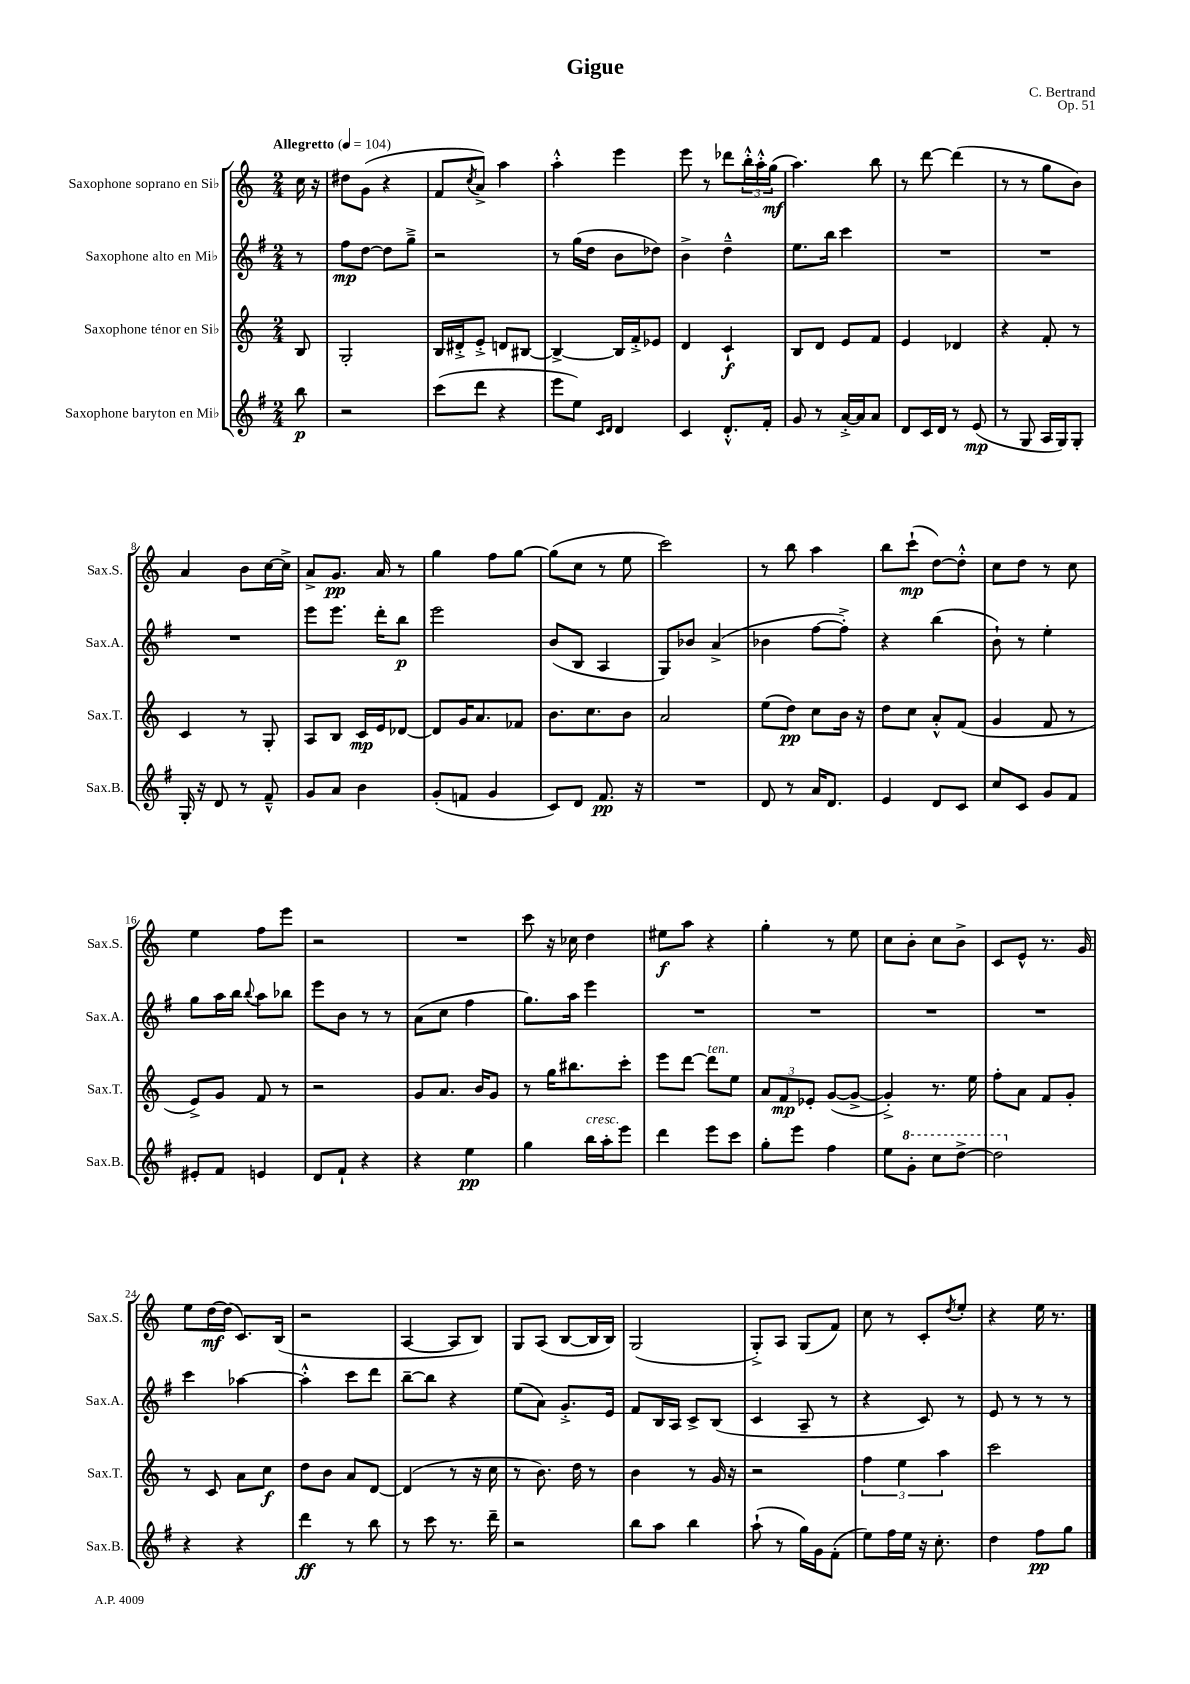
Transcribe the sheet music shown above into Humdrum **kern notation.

**kern	**dynam	**kern	**dynam	**kern	**dynam	**kern	**dynam
*part4	*part4	*part3	*part3	*part2	*part2	*part1	*part1
*staff4	*staff4	*staff3	*staff3	*staff2	*staff2	*staff1	*staff1
*I"Saxophone baryton en Mi♭	*	*I"Saxophone ténor en Si♭	*	*I"Saxophone alto en Mi♭	*	*I"Saxophone soprano en Si♭	*
*I'Sax.B.	*	*I'Sax.T.	*	*I'Sax.A.	*	*I'Sax.S.	*
*clefG2	*	*clefG2	*	*clefG2	*	*clefG2	*
*k[f#]	*	*k[]	*	*k[f#]	*	*k[]	*
*M2/4	*	*M2/4	*	*M2/4	*	*M2/4	*
*MM104	*	*MM104	*	*MM104	*	*MM104	*
=	=	=	=	=	=	=	=
!	!	!	!	!	!	!LO:TX:a:B:t=Allegretto	!
8bb\	p	8B/	.	8r	.	16cc\	.
.	.	.	.	.	.	16r	.
=1	=1	=1	=1	=1	=1	=1	=1
2r	.	2G'/	.	8ff#\L	mp	8dd#X\L	.
.	.	.	.	[8dd\J	.	(8g\J	.
.	.	.	.	8dd\L]	.	4r	.
.	.	.	.	8gg~^\J	.	.	.
=2	=2	=2	=2	=2	=2	=2	=2
(8ccc\L	.	16B/LL	.	2r	.	8f/L	.
.	.	16d#X'^/J	.	.	.	.	.
.	.	.	.	.	.	8qcc/	.
8ddd\J	.	8e'^/J	.	.	.	8a^/J)	.
4r	.	8dn/L	.	.	.	4aa\	.
.	.	[8B#X/J	.	.	.	.	.
=3	=3	=3	=3	=3	=3	=3	=3
8eee\L	.	4B#^/_	.	8r	.	4aa'^^\	.
8ee\J)	.	.	.	(16gg\LL	.	.	.
.	.	.	.	16dd\JJ	.	.	.
16qqc/LL	.	.	.	.	.	.	.
16qqd/JJ	.	.	.	.	.	.	.
4d/	.	16B#/LL]	.	8b\L	.	4eee\	.
.	.	16f'^/J	.	.	.	.	.
.	.	8e-X/J	.	8dd-X\J)	.	.	.
=4	=4	=4	=4	=4	=4	=4	=4
4c/	.	4d/	.	4b^\	.	8eee\	.
.	.	.	.	.	.	8r	.
8.d'^^/L	.	4c`/	f	4dd~^^\	.	8ddd-X\L	.
.	.	.	.	.	.	24bb'^^\L	.
.	.	.	.	.	.	24aa'^^\	.
16f#'/Jk	.	.	.	.	.	.	.
.	.	.	.	.	.	(24gg\JJ	mf
=5	=5	=5	=5	=5	=5	=5	=5
8g/	.	8B/L	.	8.ee\L	.	4.aa\)	.
8r	.	8d/J	.	.	.	.	.
.	.	.	.	16bb\Jk	.	.	.
[16a'^/LL	.	8e/L	.	4ccc\	.	.	.
16a/J]	.	.	.	.	.	.	.
8a/J	.	8f/J	.	.	.	8bb\	.
=6	=6	=6	=6	=6	=6	=6	=6
8d/L	.	4e/	.	2r	.	8r	.
16c/L	.	.	.	.	.	[8ddd\	.
16d/JJ	.	.	.	.	.	.	.
8r	.	4d-X/	.	.	.	(4ddd\]	.
(8e/	mp	.	.	.	.	.	.
=7	=7	=7	=7	=7	=7	=7	=7
8r	.	4r	.	2r	.	8r	.
8G/	.	.	.	.	.	8r	.
16A/LL	.	8f'/	.	.	.	8gg\L	.
16G/J)	.	.	.	.	.	.	.
8G'/J	.	8r	.	.	.	8b\J)	.
!!LO:LB:g=z
=8	=8	=8	=8	=8	=8	=8	=8
16G'/	.	4c/	.	2r	.	4a/	.
16r	.	.	.	.	.	.	.
8d/	.	.	.	.	.	.	.
8r	.	8r	.	.	.	8b\L	.
8f#~^^/	.	8G'/	.	.	.	[16cc\L	.
.	.	.	.	.	.	16cc^\JJ]	.
=9	=9	=9	=9	=9	=9	=9	=9
8g/L	.	8A/L	.	8eee\L	.	8a^/L	.
8a/J	.	8B/J	.	8.eee\J	.	8.g/J	pp
4b\	.	16c/LL	mp	.	.	.	.
.	.	16e/J	.	16ddd'\KL	.	16a/	.
.	.	[8d-X/J	.	8bb\J	p	8r	.
=10	=10	=10	=10	=10	=10	=10	=10
(8g'/L	.	8d-/L]	.	2eee\	.	4gg\	.
8fn/J	.	16g/K	.	.	.	.	.
.	.	8.a/	.	.	.	.	.
4g/	.	.	.	.	.	8ff\L	.
.	.	8f-X/J	.	.	.	[8gg\J	.
=11	=11	=11	=11	=11	=11	=11	=11
8c/L)	.	8.b\L	.	(8b/L	.	(8gg\L]	.
8d/J	.	.	.	8B/J	.	8cc\J	.
.	.	8.cc\	.	.	.	.	.
8.f#/	pp	.	.	4A/	.	8r	.
.	.	8b\J	.	.	.	8ee\	.
16r	.	.	.	.	.	.	.
=12	=12	=12	=12	=12	=12	=12	=12
2r	.	2a/	.	8G/L)	.	2ccc\)	.
.	.	.	.	8b-X/J	.	.	.
.	.	.	.	(4a^/	.	.	.
=13	=13	=13	=13	=13	=13	=13	=13
8d/	.	(8ee\L	.	4b-X\	.	8r	.
8r	.	8dd\J)	pp	.	.	8bb\	.
16a/KL	.	8cc\L	.	[8ff#\L	.	4aa\	.
8.d/J	.	.	.	.	.	.	.
.	.	16b\Jk	.	8ff#'^\J])	.	.	.
.	.	16r	.	.	.	.	.
=14	=14	=14	=14	=14	=14	=14	=14
4e/	.	8dd\L	.	4r	.	8bb\L	.
.	.	8cc\J	.	.	.	(8ccc`\J	mp
8d/L	.	8a'^^/L	.	(4bb\	.	[8dd\L)	.
8c/J	.	(8f/J	.	.	.	8dd'^^\J]	.
=15	=15	=15	=15	=15	=15	=15	=15
8cc/L	.	4g/	.	8b`\)	.	8cc\L	.
8c/J	.	.	.	8r	.	8dd\J	.
8g/L	.	8f/	.	4ee'\	.	8r	.
8f#/J	.	8r	.	.	.	8cc\	.
!!LO:LB:g=z
=16	=16	=16	=16	=16	=16	=16	=16
8e#X'/L	.	8e^/L)	.	8gg\L	.	4ee\	.
8f#/J	.	8g/J	.	16aa\L	.	.	.
.	.	.	.	16bb\JJ	.	.	.
.	.	.	.	8qqbb/	.	.	.
4en/	.	8f/	.	8aa\L	.	8ff\L	.
.	.	8r	.	8bb-X\J	.	8eee\J	.
=17	=17	=17	=17	=17	=17	=17	=17
8d/L	.	2r	.	8eee\L	.	2r	.
8f#`/J	.	.	.	8b\J	.	.	.
4r	.	.	.	8r	.	.	.
.	.	.	.	8r	.	.	.
=18	=18	=18	=18	=18	=18	=18	=18
4r	.	8g/L	.	(8a\L	.	2r	.
.	.	8.a/J	.	8cc\J	.	.	.
4ee\	pp	.	.	4ff#\	.	.	.
.	.	16b/KL	.	.	.	.	.
.	.	8g/J	.	.	.	.	.
=19	=19	=19	=19	=19	=19	=19	=19
4gg\	.	8r	.	8.gg\L)	.	8ccc\	.
.	.	16gg\KL	.	.	.	16r	.
.	.	8.bb#X\	.	16aa\Jk	.	16cc-X\	.
!LO:TX:a:i:t=cresc.	!	!	!	!	!	!	!
16bb\LL	.	.	.	4eee\	.	4dd\	.
16aa'\J	.	.	.	.	.	.	.
8eee\J	.	8ccc'\J	.	.	.	.	.
=20	=20	=20	=20	=20	=20	=20	=20
4ddd\	.	8eee\L	.	2r	.	8ee#X\L	f
.	.	[8ddd\J	.	.	.	8aa\J	.
!	!	!LO:TX:a:i:t=ten.	!	!	!	!	!
8eee\L	.	8ddd\L]	.	.	.	4r	.
8ccc\J	.	8ee\J	.	.	.	.	.
=21	=21	=21	=21	=21	=21	=21	=21
8gg'\L	.	12a/L	.	2r	.	4gg'\	.
.	.	12f/	mp	.	.	.	.
8eee\J	.	.	.	.	.	.	.
.	.	12e-X'/J	.	.	.	.	.
4ff#\	.	([8g/L	.	.	.	8r	.
.	.	8g^/J_	.	.	.	8ee\	.
=22	=22	=22	=22	=22	=22	=22	=22
8ee\L	.	4g'^/])	.	2r	.	8cc\L	.
*8va	*	*	*	*	*	*	*
8gg'\J	.	.	.	.	.	8b'\J	.
8ccc\L	.	8.r	.	.	.	8cc\L	.
[8ddd^\J	.	.	.	.	.	8b^\J	.
.	.	16ee\	.	.	.	.	.
=23	=23	=23	=23	=23	=23	=23	=23
2ddd\]	.	8ff'\L	.	2r	.	8c/L	.
.	.	8a\J	.	.	.	8e^^/J	.
.	.	8f/L	.	.	.	8.r	.
.	.	8g'/J	.	.	.	.	.
.	.	.	.	.	.	16g/	.
!!LO:LB:g=z
=24	=24	=24	=24	=24	=24	=24	=24
*X8va	*	*	*	*	*	*	*
4r	.	8r	.	4ccc\	.	8ee\L	.
.	.	8c/	.	.	.	[16dd\L	mf
.	.	.	.	.	.	(16dd\JJ]	.
4r	.	8a\L	.	[4aa-X\	.	8.c/L)	.
.	.	8cc\J	f	.	.	.	.
.	.	.	.	.	.	(16B/Jk	.
=25	=25	=25	=25	=25	=25	=25	=25
4ddd\	ff	8dd\L	.	4aa-'^^\]	.	2r	.
.	.	8b\J	.	.	.	.	.
8r	.	8a/L	.	8ccc\L	.	.	.
8bb\	.	[8d/J	.	8ddd\J	.	.	.
=26	=26	=26	=26	=26	=26	=26	=26
8r	.	(4d/]	.	[8bb~\L	.	[4A/	.
8ccc\	.	.	.	8bb\J]	.	.	.
8.r	.	8r	.	4r	.	8A/L]	.
.	.	16r	.	.	.	8B/J)	.
16ddd~\	.	16cc\	.	.	.	.	.
=27	=27	=27	=27	=27	=27	=27	=27
2r	.	8r	.	(8ee\L	.	8G/L	.
.	.	8.b\)	.	8a\J)	.	(8A/J	.
.	.	.	.	8.g'^/L	.	[8B/L	.
.	.	16dd\	.	.	.	.	.
.	.	8r	.	.	.	16B/L]	.
.	.	.	.	16e/Jk	.	16B/JJ)	.
=28	=28	=28	=28	=28	=28	=28	=28
8bb\L	.	4b\	.	8f#/L	.	(2G/	.
8aa\J	.	.	.	16B/L	.	.	.
.	.	.	.	16A/JJ	.	.	.
4bb\	.	8r	.	8c^/L	.	.	.
.	.	16g/	.	(8B/J	.	.	.
.	.	16r	.	.	.	.	.
=29	=29	=29	=29	=29	=29	=29	=29
(8aa`\	.	2r	.	4c/	.	8G'^/L)	.
8r	.	.	.	.	.	8A/J	.
16gg\LL)	.	.	.	8A~/	.	(8G/L	.
16g\J	.	.	.	.	.	.	.
(8f#'\J	.	.	.	8r	.	8f/J)	.
=30	=30	=30	=30	=30	=30	=30	=30
8ee\L)	.	6ff\	.	4r	.	8cc\	.
16ff#\L	.	.	.	.	.	8r	.
.	.	6ee\	.	.	.	.	.
16ee\JJ	.	.	.	.	.	.	.
16r	.	.	.	8c/)	.	8c'/L	.
8.cc'\	.	.	.	.	.	.	.
.	.	6aa\	.	.	.	.	.
.	.	.	.	.	.	8qdd/	.
.	.	.	.	8r	.	8ee'/J	.
=31	=31	=31	=31	=31	=31	=31	=31
4dd\	.	2ccc\	.	8e/	.	4r	.
.	.	.	.	8r	.	.	.
8ff#\L	pp	.	.	8r	.	16ee\	.
.	.	.	.	.	.	8.r	.
8gg\J	.	.	.	8r	.	.	.
==	==	==	==	==	==	==	==
*-	*-	*-	*-	*-	*-	*-	*-
